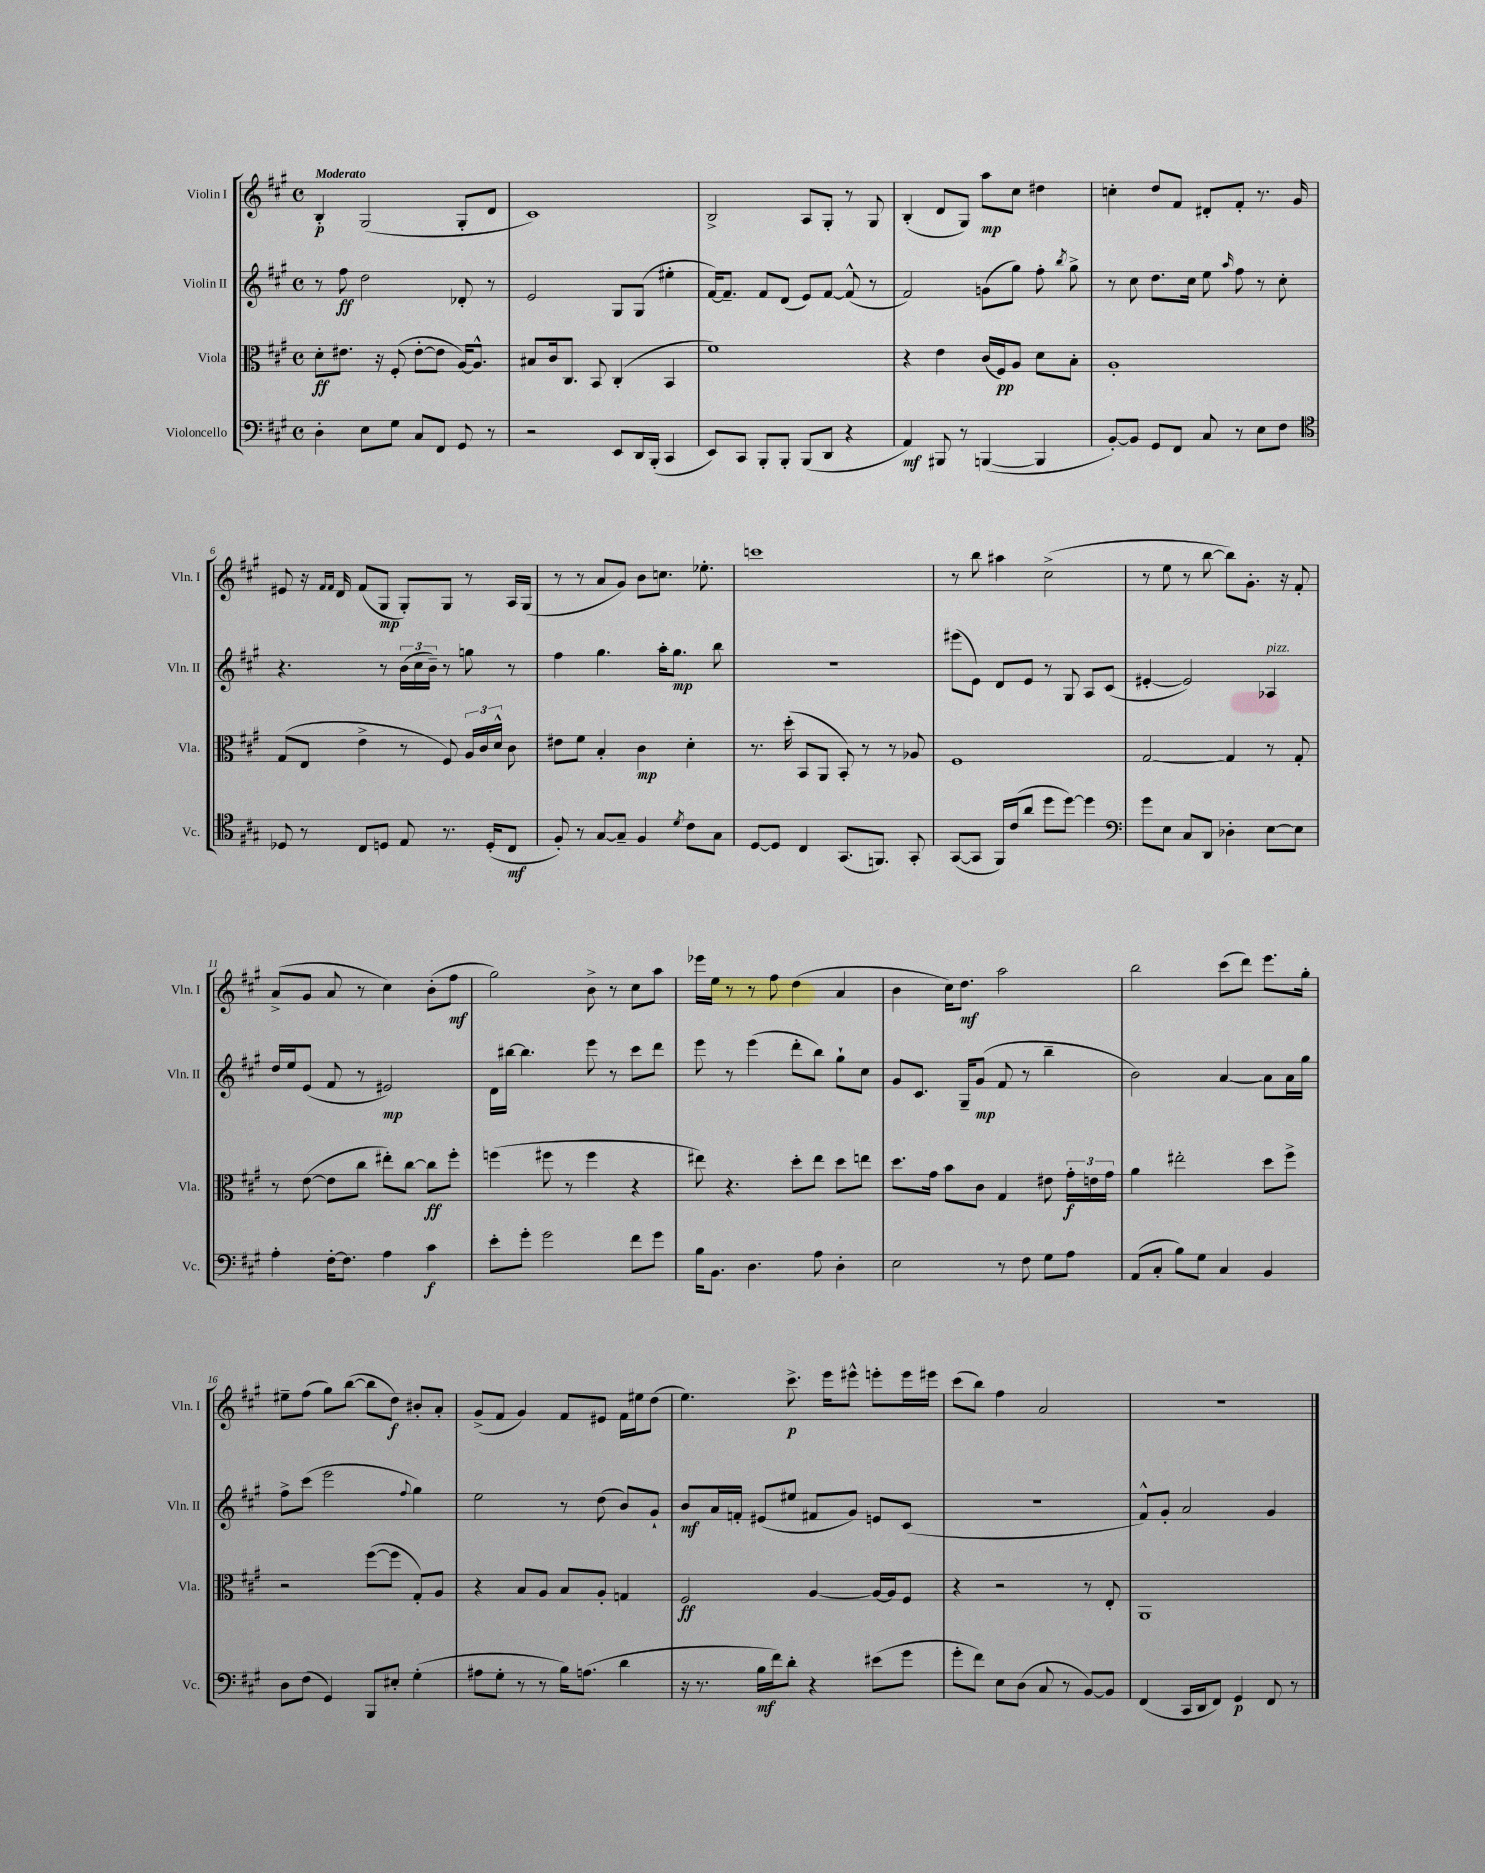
<<
\new StaffGroup <<
\new Staff = "s0" \with { instrumentName = "Violin I" shortInstrumentName = "Vln. I" } {
    \clef treble \key a \major \defaultTimeSignature \time 4/4 \tempo "Moderato"
    \autoBeamOff b4-.\p gis2( gis8[-. d'8] |
    cis'1) |
    b2-> a8[ gis8]-. r8 gis8 |
    b4-.( d'8[ gis8]) a''8[\mp cis''8] dis''4 |
    c''4-. d''8[ fis'8] dis'8[-. fis'8]-. r8. gis'16 |
    eis'8 r16 \grace { fis'16[ fis'16] } d'16 fis'8[( gis8]\mp gis8[-.) gis8] r8 a16[ gis16]( |
    r8 r8 a'8[ gis'8]) b'8[ c''8.] ees''8.-. |
    c'''1 |
    r8 b''8 ais''4 cis''2->( |
    r8 e''8 r8 b''8~ b''8[) gis'8.]-. r16 fis'8-. |
    a'8[->( gis'8] a'8 r8 cis''4) b'8[-.( fis''8]\mf |
    gis''2) b'8-> r8 cis''8[ a''8] |
    ees'''16[ e''16] r8 r8 fis''8 d''4( a'4 |
    b'4 cis''16[) d''8.]\mf a''2 |
    b''2 cis'''8[( d'''8]) e'''8.[ gis''16]-. |
    eis''8[-- fis''8]( gis''8[) b''8]~( b''8[ d''8]\f) bis'8[-. a'8]-. |
    gis'8[->( fis'8] gis'4) fis'8[ eis'8] fis'16[ eis''16 d''8]( |
    e''4.) cis'''8.->\p e'''16[ eis'''8]-^ e'''8[-. e'''16 eis'''16] |
    cis'''8[( b''8]) fis''4 a'2 |
    r1 \bar "|." |
}
\new Staff = "s1" \with { instrumentName = "Violin II" shortInstrumentName = "Vln. II" } {
    \clef treble \key a \major \defaultTimeSignature \time 4/4
    \autoBeamOff r8 fis''8\ff d''2 des'8-. r8 |
    e'2 gis8[ gis8]( eis''4-. |
    fis'16[~) fis'8.]-- fis'8[ d'8]( e'8[) fis'8]~ fis'8-^( r8 |
    fis'2) g'8[( gis''8]) fis''8-. \acciaccatura { b''8 } gis''8-> |
    r8 cis''8 d''8.[ cis''16] e''8 \grace { a''16 } fis''8 r8 cis''8-. |
    r4. r8 \tuplet 3/2 { b'16[( cis''16 b'16]--) } r8 g''8 r8 |
    fis''4 gis''4. a''16[-. gis''8.]\mp b''8 |
    R1 |
    eis'''8[( e'8]) d'8[ e'8] r8 gis8 a8[ cis'8]( |
    eis'4~-. eis'2) aes4^\markup { \italic "pizz." } |
    d''16[ e''16 e'8]( fis'8 r8 eis'2\mp) |
    d'16[ bis''16]~ bis''4. e'''8 r8 cis'''8[ d'''8] |
    e'''8 r8 e'''4( d'''8[-. b''8]) gis''8[-! cis''8] |
    gis'8[ cis'8.] gis16[-- gis'8]\mp( fis'8 r8 b''4-- |
    b'2) a'4~ a'8[ a'16 gis''16] |
    fis''8[-> cis'''8]( e'''2 \appoggiatura { fis''8 } gis''4) |
    e''2 r8 d''8( b'8[) gis'8]-! |
    b'8[\mf a'16 f'16]-. eis'8[( eis''8] fis'8[ gis'8]) e'8[ cis'8]( |
    R1 |
    fis'8[-^) gis'8]-. a'2 gis'4 \bar "|." |
}
\new Staff = "s2" \with { instrumentName = "Viola" shortInstrumentName = "Vla." } {
    \clef alto \key a \major \defaultTimeSignature \time 4/4
    \autoBeamOff d'8[-.\ff eis'8.] r16 fis8-.( eis'8[~-. eis'8] a16[~) a8.]-^ |
    bis8[ cis'16 cis8.] b,8 cis4-.( b,4 |
    fis'1) |
    r4 e'4 cis'16[( fis16\pp) a8] d'8[ b8]-. |
    a1-. |
    gis8[( e8] e'4-> r8 fis8) \tuplet 3/2 { a16[ cis'16 d'16]-^ } cis'8 |
    eis'8[ fis'8] b4-. cis'4\mp d'4-. |
    r8. d''16-.( b,8[ a,8] b,8-.) r8 r8 aes8 |
    fis1 |
    gis2~ gis4 r8 gis8-. |
    r8 e'8~( e'8[ cis''8] eis''8[-.) cis''8]~ cis''8[\ff fis''8]-. |
    f''4( fis''8 r8 fis''4 r4 |
    eis''8) r4. d''8[-. eis''8] d''8[ e''8] |
    d''8.[ gis'16] b'8[ cis'8] gis4 eis'8 \tuplet 3/2 { gis'16[-.\f e'16 gis'16] } |
    a'4 eis''2-. d''8[ fis''8]-> |
    r2 fis''8[~( fis''8] gis8[-.) a8] |
    r4 b8[ a8] b8[ a8]-. g4 |
    fis2\ff a4~ a16[~ a16 fis8] |
    r4 r2 r8 e8-. |
    a,1 \bar "|." |
}
\new Staff = "s3" \with { instrumentName = "Violoncello" shortInstrumentName = "Vc." } {
    \clef bass \key a \major \defaultTimeSignature \time 4/4
    \autoBeamOff d4-. e8[ gis8] cis8[ fis,8] gis,8 r8 |
    r2 e,8[ d,16 b,,16]-.( cis,4 |
    e,8[) cis,8] b,,8[-. b,,8]-. b,,8[( d,8] r4 |
    a,4\mf) bis,,8 r8 b,,4~( b,,4 |
    b,8[~-.) b,8] gis,8[ fis,8] cis8 r8 e8[ fis8] |
    \clef tenor des8 r8 cis8[ d8] e8 r8. d16[-.( cis8]\mf |
    fis8-.) r8 gis8[~ gis8]-- fis4 \acciaccatura { d'8 } cis'8[ gis8] |
    d8[~ d8] cis4 gis,8.[( f,8.]) gis,8-. |
    gis,8[~( gis,8] fis,16[) cis'16( a'8] d''8[ d''8]~) d''4 |
    \clef bass gis'8[ e8] cis8[ d,8] des4-. e8[~ e8] |
    a4-. fis16[~-. fis8.] a4 cis'4\f |
    e'8[-. gis'8]-. gis'2 fis'8[ gis'8] |
    b16[ b,8.] d4. a8 d4-. |
    e2 r8 fis8 gis8[ a8] |
    a,8[( cis8]-. b8[) gis8] cis4 b,4 |
    d8[ fis8]( gis,4) b,,8[ eis8]-. gis4-.( |
    ais8[ gis8]-. r8 r8 b16[) a8.]( d'4 |
    r16 r8. b16[\mf fis'16) d'8]-. r4 eis'8[( gis'8] |
    gis'8[-. fis'8]) e8[ d8]( cis8 r8 b,8[~) b,8] |
    fis,4( cis,16[ d,16 fis,8]) gis,4\p fis,8 r8 \bar "|." |
}
>>
>>
